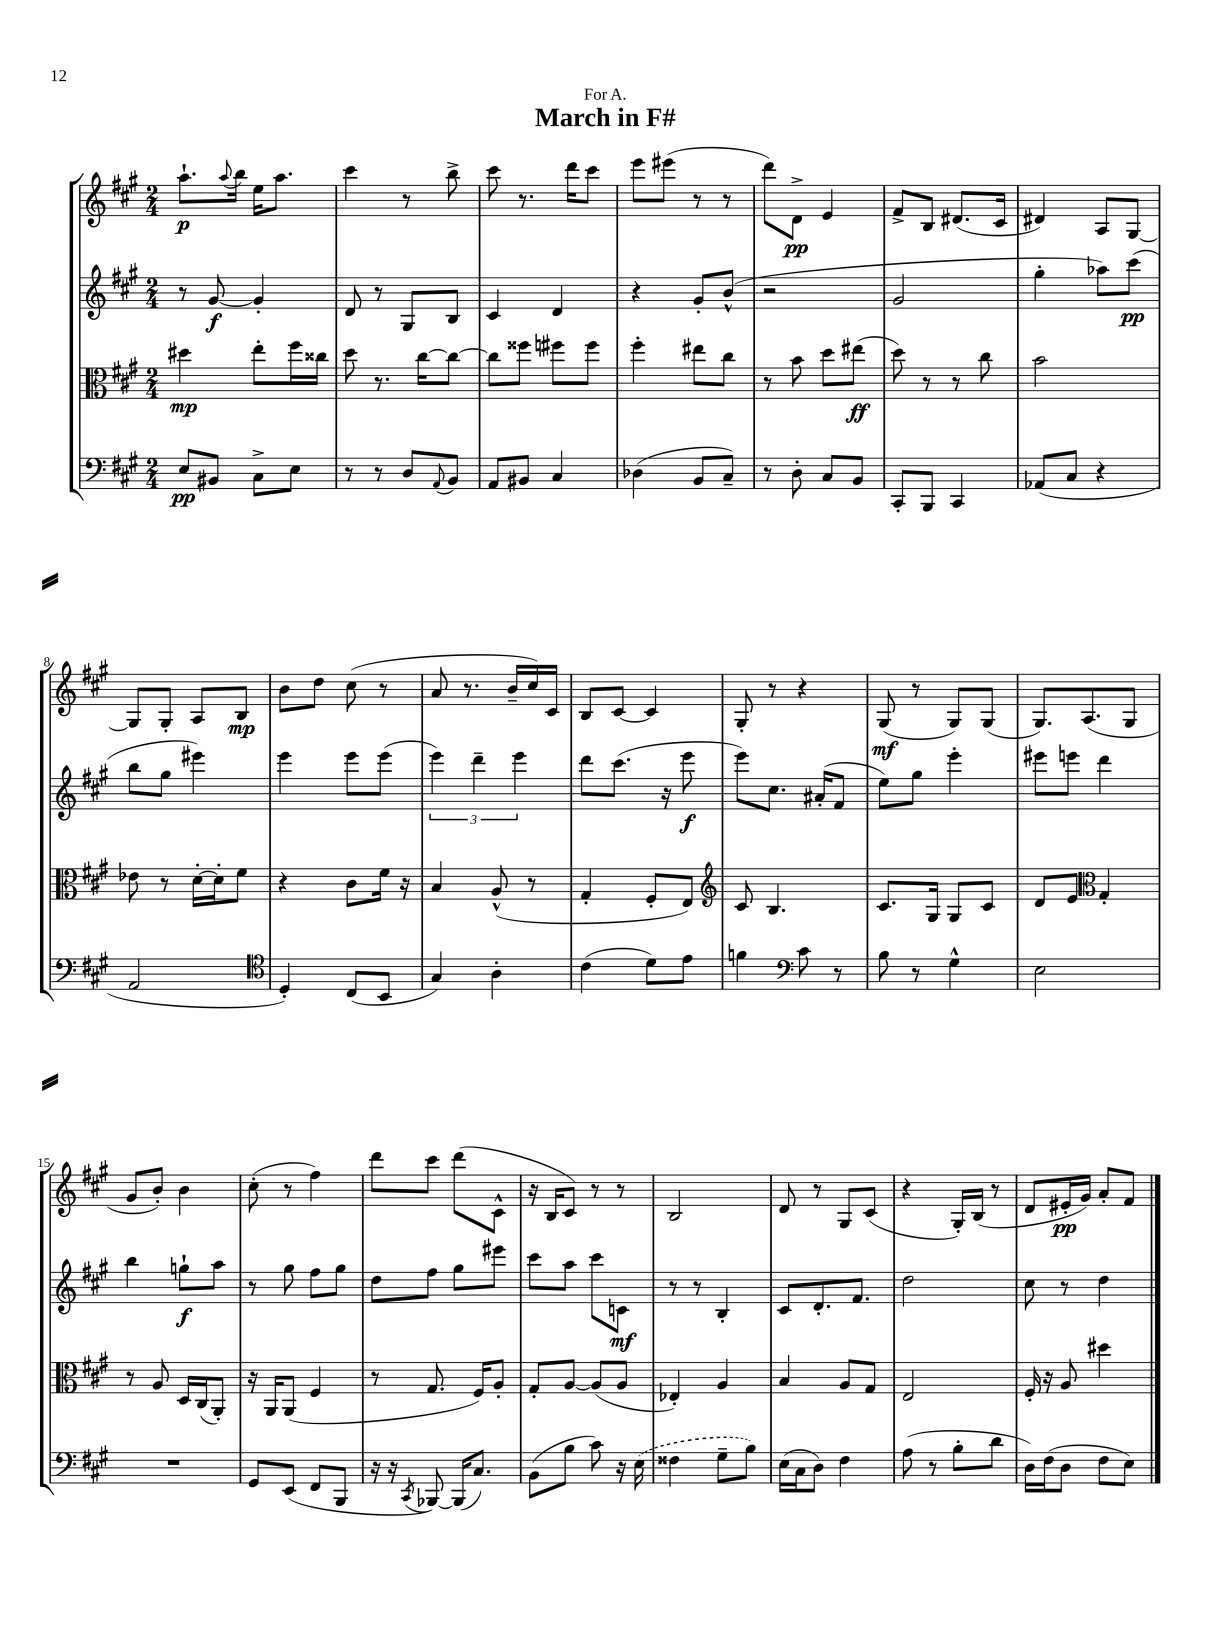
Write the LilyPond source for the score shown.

\header { title = "March in F#" dedication = "For A." }
<<
\new StaffGroup <<
\new Staff = "s0" {
    \clef treble \key a \major \numericTimeSignature \time 2/4
    a''8.-!\p \appoggiatura { a''8 } b''16 e''16 a''8. |
    cis'''4 r8 b''8-> |
    cis'''8 r8. d'''16 cis'''8 |
    e'''8 eis'''8( r8 r8 |
    d'''8) d'8->\pp e'4 |
    fis'8-> b8 dis'8.( cis'16 |
    dis'4) a8 gis8~ |
    gis8 gis8-. a8 b8\mp |
    b'8 d''8 cis''8( r8 |
    a'8 r8. b'16-- cis''16) cis'16 |
    b8 cis'8~ cis'4 |
    gis8-. r8 r4 |
    gis8\mf( r8 gis8) gis8( |
    gis8.) a8.( gis8 |
    gis'8 b'8-.) b'4 |
    cis''8-.( r8 fis''4) |
    d'''8 cis'''8 d'''8( cis'8-^ |
    r16 b16 cis'8) r8 r8 |
    b2 |
    d'8 r8 gis8 cis'8( |
    r4 gis16-.) b16( r8 |
    d'8 eis'16-.\pp gis'16) a'8-. fis'8 \bar "|." |
}
\new Staff = "s1" {
    \clef treble \key a \major \numericTimeSignature \time 2/4
    r8 gis'8~\f gis'4-. |
    d'8 r8 gis8 b8 |
    cis'4 d'4 |
    r4 gis'8-. b'8-^( |
    r2 |
    gis'2 |
    gis''4-. aes''8) cis'''8\pp( |
    b''8 gis''8 eis'''4) |
    e'''4 e'''8 e'''8( |
    \tuplet 3/2 { e'''4) d'''4-- e'''4 } |
    d'''8 cis'''8.( r16 e'''8\f |
    e'''8) cis''8. ais'16-.( fis'8 |
    e''8) gis''8 e'''4-. |
    eis'''8 e'''8 d'''4 |
    b''4 g''8-!\f a''8 |
    r8 gis''8 fis''8 gis''8 |
    d''8 fis''8 gis''8 eis'''8 |
    cis'''8 a''8 cis'''8 c'8\mf |
    r8 r8 b4-. |
    cis'8 d'8.-. fis'8. |
    d''2 |
    cis''8 r8 d''4 \bar "|." |
}
\new Staff = "s2" {
    \clef alto \key a \major \numericTimeSignature \time 2/4
    dis''4\mp e''8-. fis''16 cisis''16 |
    d''8 r8. cis''16~ cis''8~ |
    cis''8 fisis''8 fis''8 fis''8 |
    fis''4-. eis''8 cis''8 |
    r8 b'8 d''8 eis''8\ff( |
    d''8) r8 r8 cis''8 |
    b'2 |
    ees'8 r8 d'16~-. d'16-. fis'8 |
    r4 cis'8 fis'16 r16 |
    b4 a8-^( r8 |
    gis4-. fis8-. e8) |
    \clef treble cis'8 b4. |
    cis'8. gis16 gis8 cis'8 |
    d'8 e'8 \clef alto gis4-. |
    r8 a8 d16 cis16( a,8-.) |
    r16 a,16 a,8( fis4 |
    r8 gis8. fis16) a8-. |
    gis8-. a8~ a8( a8 |
    ees4-.) a4 |
    b4 a8 gis8 |
    e2 |
    fis16-. r16 a8 dis''4 \bar "|." |
}
\new Staff = "s3" {
    \clef bass \key a \major \numericTimeSignature \time 2/4
    e8\pp bis,8 cis8-> e8 |
    r8 r8 d8 \appoggiatura { a,8 } b,8 |
    a,8 bis,8 cis4 |
    des4( b,8 cis8--) |
    r8 d8-. cis8 b,8 |
    cis,8-. b,,8 cis,4 |
    aes,8( cis8 r4 |
    a,2 |
    \clef tenor d4-.) cis8( b,8 |
    gis4) a4-. |
    cis'4( d'8) e'8 |
    f'4 \clef bass cis'8 r8 |
    b8 r8 gis4-^ |
    e2 |
    R2 |
    gis,8 e,8( fis,8 b,,8 |
    r16 r16 \acciaccatura { cis,8 } bes,,8~) bes,,16( cis8.) |
    b,8( b8 cis'8) r16 \once \slurDashed e16( |
    fisis4 gis8-- b8) |
    e16( cis16 d8) fis4 |
    a8( r8 b8-. d'8 |
    d16) fis16( d8 fis8 e8) \bar "|." |
}
>>
>>
